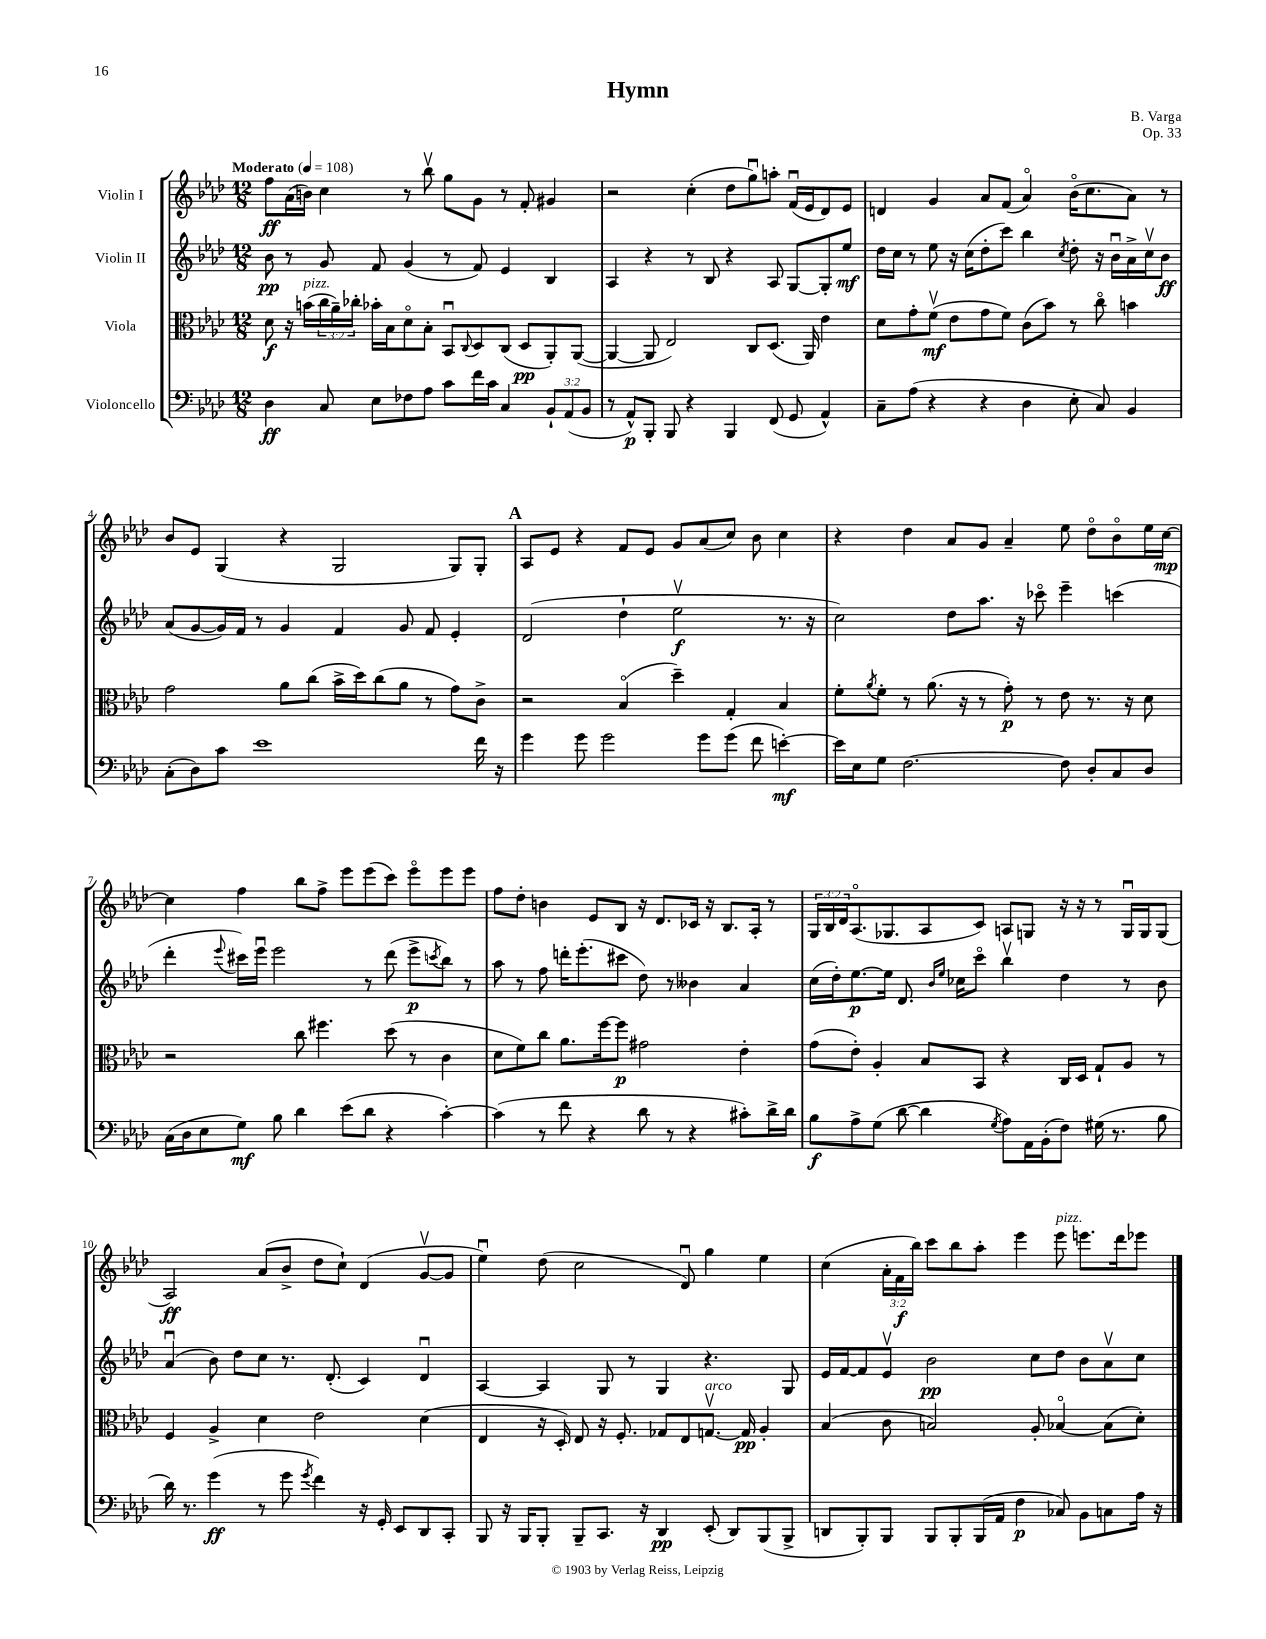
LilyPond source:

\header { title = "Hymn" composer = "B. Varga" opus = "Op. 33" }
<<
\new StaffGroup <<
\new Staff = "s0" \with { instrumentName = "Violin I" } {
    \clef treble \key aes \major \numericTimeSignature \time 12/8 \override Staff.TupletNumber.text = #tuplet-number::calc-fraction-text \tempo "Moderato" 4 = 108
    f''8\ff aes'16( b'16) c''4 r8 bes''8\upbow g''8 g'8 r8 f'8-. gis'4 |
    r2 c''4-.( des''8 g''8\downbow) a''8-. f'16\downbow( ees'16 des'8) ees'8 |
    d'4 g'4 aes'8 f'8( aes'4\flageolet) bes'16\flageolet( c''8. aes'8) r8 |
    bes'8 ees'8 g4( r4 g2 g8) g8-. |
    \mark \markup { \bold "A" } aes8 ees'8 r4 f'8 ees'8 g'8 aes'8( c''8) bes'8 c''4 |
    r4 des''4 aes'8 g'8 aes'4-- ees''8 des''8\flageolet bes'8\flageolet ees''16 c''16~\mp |
    c''4 f''4 bes''8 f''8-> ees'''8 ees'''8( c'''8) ees'''8\flageolet ees'''8 ees'''8 |
    f''8 des''8-. b'4 ees'8 bes8 r16 des'8. ces'16 r16 bes8. aes16-. r8 |
    \tuplet 3/2 { g16 bes16 des'16 } aes8.\flageolet( ges8. aes8 c'8) a8 g8 r16 r16 r8 g16\downbow g16 g8( |
    aes2\ff) aes'8( bes'8-> des''8 c''8-!) des'4( g'8~\upbow g'8 |
    ees''4\downbow) des''8( c''2 des'8\downbow) g''4 ees''4 |
    c''4( \tuplet 3/2 { aes'16-. f'16\f bes''16) } c'''8 bes''8 aes''8-. ees'''4 ees'''8^\markup { \italic "pizz." } e'''8. des'''16 ees'''8 \bar "|." |
}
\new Staff = "s1" \with { instrumentName = "Violin II" } {
    \clef treble \key aes \major \numericTimeSignature \time 12/8
    bes'8\pp r8 g'8 f'8 g'4( r8 f'8) ees'4 bes4 |
    aes4 r4 r8 bes8 r4 aes8 g8~ g8-. ees''8\mf |
    des''16 c''16 r8 ees''8 r16 c''16( des''8-. c'''8) bes''4 \acciaccatura { c''8 } des''8-. r16 bes'16\downbow aes'16-> c''16\upbow bes'8\ff |
    aes'8( g'8~ g'16) f'16 r8 g'4 f'4 g'8 f'8 ees'4-. |
    \mark \markup { \bold "A" } des'2( des''4-! ees''2\upbow\f r8. r16 |
    c''2) des''8 aes''8. r16 ces'''8\flageolet ees'''4-- c'''4( |
    des'''4-. \appoggiatura { ees'''8 } cis'''16) ees'''16\downbow ees'''2 r8 des'''8( ees'''8->\p \acciaccatura { c'''8 } bes''8) r8 |
    aes''8 r8 f''8 d'''16-. ees'''8.-.( cis'''8 des''8) r8 beses'4 aes'4 |
    c''16( des''16-.) ees''8.~\p ees''16 des'8. \grace { bes'16 ees''16 } ces''16 c'''8\flageolet bes''4\upbow des''4 r8 bes'8 |
    aes'4\downbow( bes'8) des''8 c''8 r8. des'8.-.( c'4) des'4\downbow |
    aes4~ aes4 g8 r8 g4 r4. g8 |
    ees'16 f'16~ f'8 ees'8\upbow bes'2\pp c''8 des''8 bes'8 aes'8\upbow c''8 \bar "|." |
}
\new Staff = "s2" \with { instrumentName = "Viola" } {
    \clef alto \key aes \major \numericTimeSignature \time 12/8 \override Staff.TupletNumber.text = #tuplet-number::calc-fraction-text
    des'8\f r16 b'16^\markup { \italic "pizz." }( \tuplet 3/2 { c''16 aes'16--) ces''16-. } bes'16-. bes16 des'8\flageolet bes8-. bes,8\downbow \appoggiatura { c8 } des8 c8( des8\pp aes,8-.) aes,8~( |
    aes,4~ aes,8 ees2) c8 des8.( aes,16) ees'4 |
    des'8 g'8-. f'8\upbow\mf( ees'8 g'8 f'8) c'8( bes'8) r8 c''8\flageolet b'4 |
    g'2 aes'8 c''8( bes'16-> des''16) c''8( aes'8 r8 g'8) c'8-> |
    \mark \markup { \bold "A" } r2 bes4\flageolet( des''4--) g4-. bes4 |
    f'8-. \acciaccatura { aes'8 } f'8-. r8 aes'8.( r16 r8 g'8-.\p) r8 ees'8 r8. r16 des'8 |
    r2 c''8 fis''4. des''8( r8 c'4 |
    des'8 f'8) c''8 aes'8. f''16~ f''8\p gis'2 ees'4-. |
    g'8( ees'8-.) aes4-. bes8 bes,8 r4 c16 des16 g8-! aes8 r8 |
    f4 aes4-> des'4 ees'2 des'4( |
    ees4 r16 des16-.) ees8 r16 f8.-. ges8 ees8 g8.~\upbow^\markup { \italic "arco" } g16\pp aes4-. |
    bes4( c'8 b2) aes8-. bes4~\flageolet bes8( des'8-.) \bar "|." |
}
\new Staff = "s3" \with { instrumentName = "Violoncello" } {
    \clef bass \key aes \major \numericTimeSignature \time 12/8 \override Staff.TupletNumber.text = #tuplet-number::calc-fraction-text
    des4\ff c8 ees8 fes8 aes8 c'8 f'16 c'16 c4 \tuplet 3/2 { bes,8-! aes,8( bes,8 } |
    r8 aes,8-^\p) bes,,8-. bes,,8 r4 bes,,4 f,8( g,8 aes,4-^) |
    c8-- aes8( r4 r4 des4 ees8-. c8) bes,4 |
    c8-.( des8) c'8 ees'1 f'16 r16 |
    \mark \markup { \bold "A" } g'4 g'8 g'2 g'8 g'8( f'8 e'4~-.\mf) |
    e'16 ees16 g8 f2.~ f8 des8-. c8 des8 |
    c16( des16 ees8 g8\mf) bes8 des'4 ees'8( des'8 r4 c'4~-.) |
    c'4( r8 f'8 r4 des'8 r8 r4 cis'8-.) des'16-> des'16 |
    bes8\f aes8-> g8( des'8~ des'4 \acciaccatura { g8 } aes8) aes,16 bes,16-.( f8) gis16( r8. bes8 |
    des'16) r8. g'4\ff( r8 g'8 \acciaccatura { g'8 } f'4) r16 g,16-. ees,8 des,8 c,8-. |
    bes,,8 r16 bes,,16 bes,,8-. bes,,8-- c,8. r16 des,4\pp ees,8-.( des,8) bes,,8( bes,,8-> |
    d,8 bes,,8-.) bes,,8 bes,,8 bes,,8-. bes,,16( aes,16 f4\p ces8) bes,8 c8 aes16 r16 \bar "|." |
}
>>
>>
